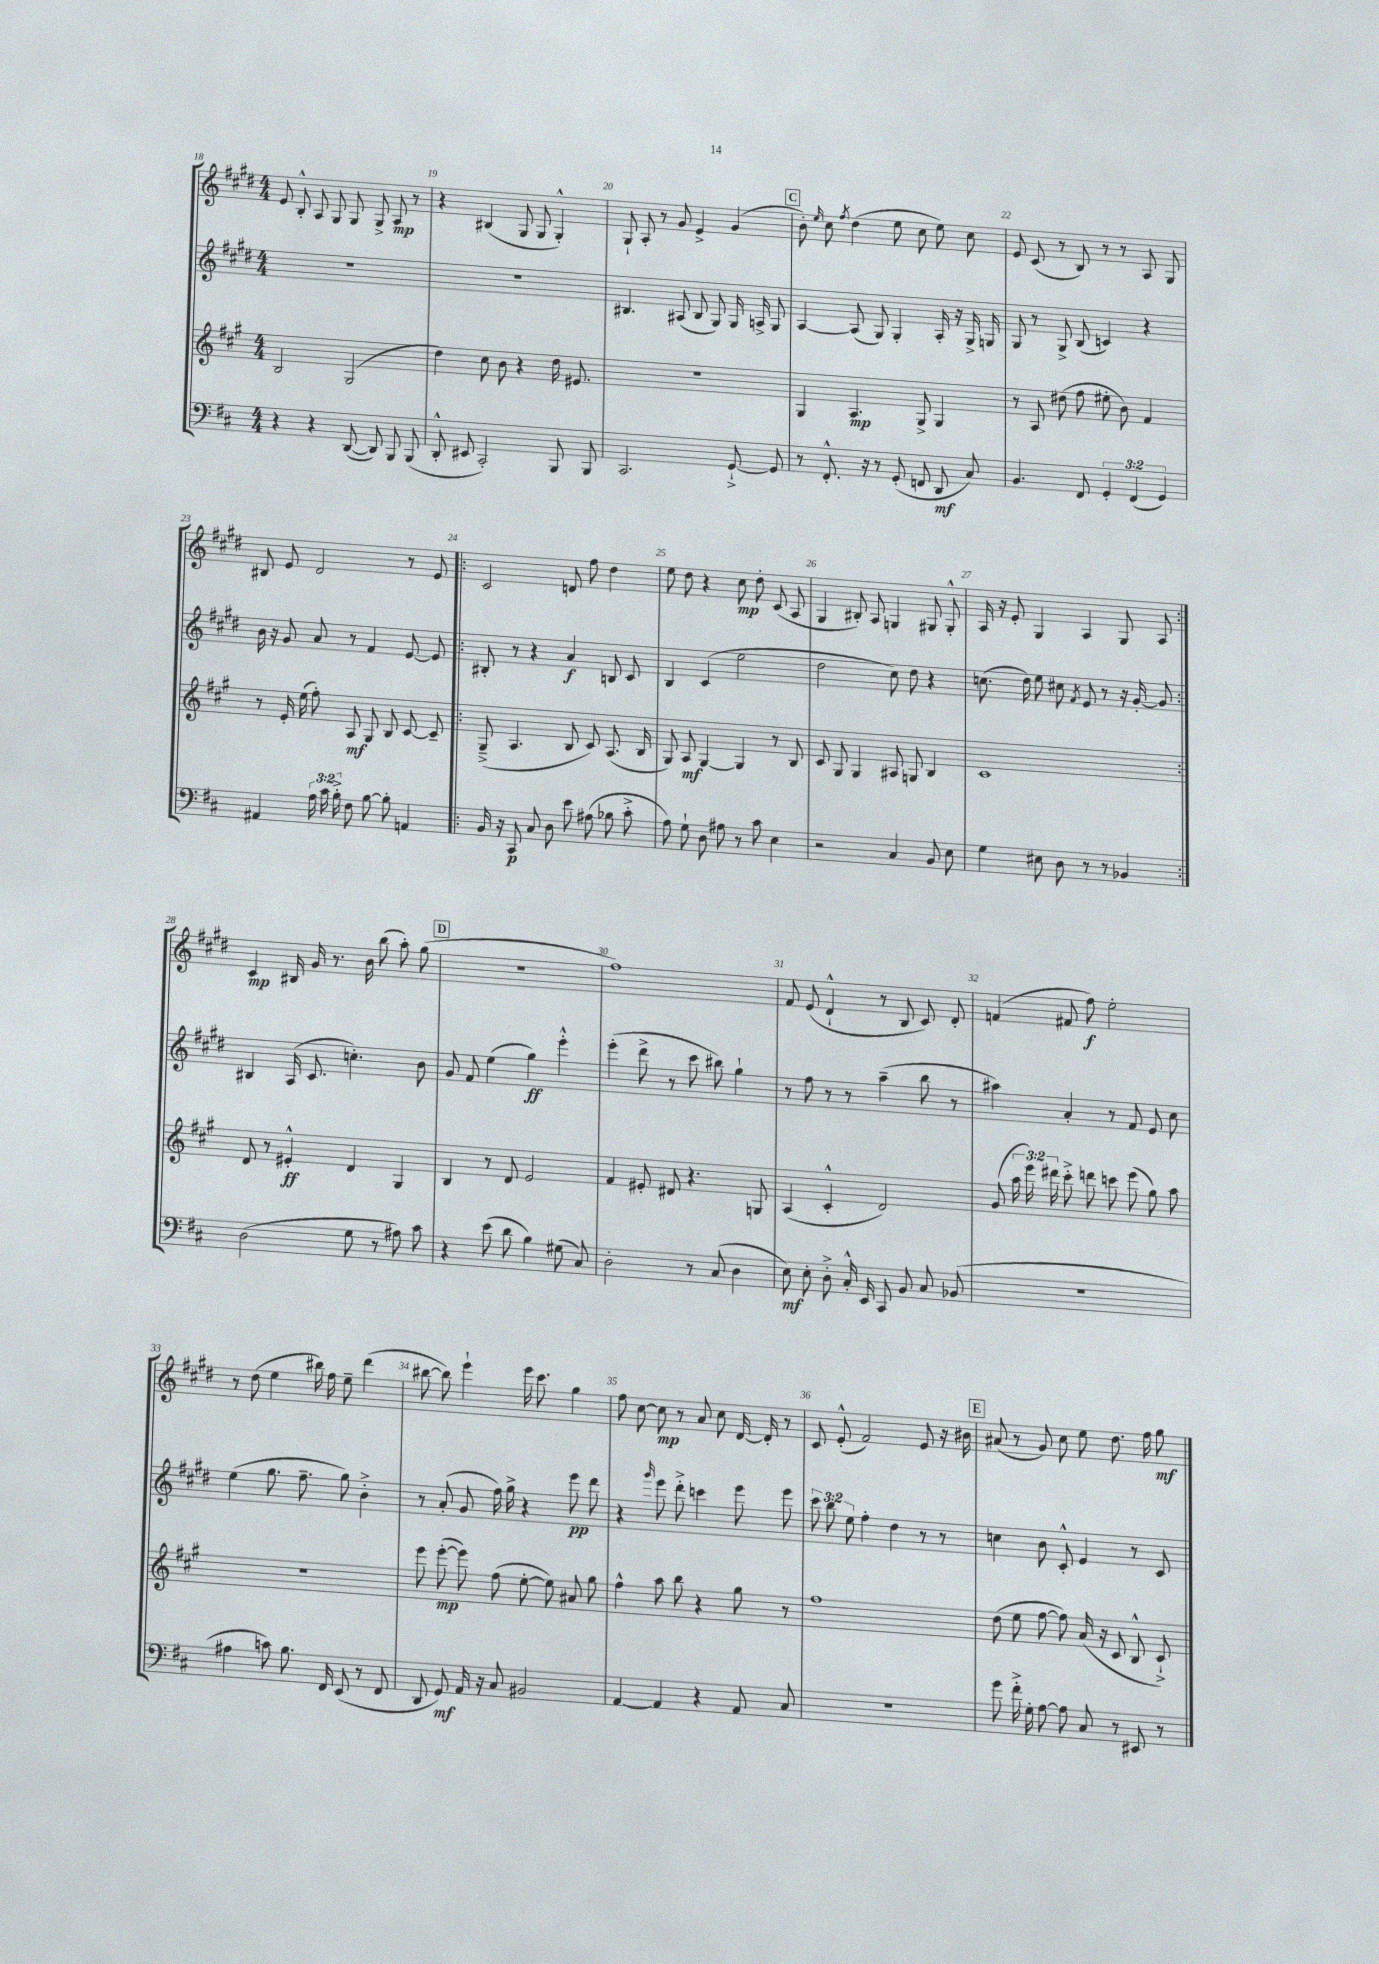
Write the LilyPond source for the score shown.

<<
\new StaffGroup <<
\new Staff = "s0" {
    \clef treble \key e \major \numericTimeSignature \time 4/4
    \autoBeamOff e'8 b8-.-^ a8 gis8 gis8 gis8-> a8\mp r8 |
    r4 bis4( gis8 gis8 gis4-.-^) |
    gis8-! a8-. r8 gis'8 e'4-> gis'4( |
    \mark \markup { \box "C" } b'8-.) \grace { e''16 } cis''8 \acciaccatura { fis''8 } dis''4( e''8 cis''8 e''8) cis''8 |
    e'8 cis'8( r8 b8) r8 r8 a8 gis8 |
    bis8 e'8 dis'2 r8 e'8 |
    \repeat volta 2 { cis'2 d'8 fis''8 dis''4 |
    e''8 dis''8 r4 cis''8\mp dis''8-. cis'8( a8 |
    gis4 bis8-.) a8 g4 gis8 gis8-.-^ |
    a16 r16 e'8-. gis4 a4 gis8 a8 | }
    cis'4\mp bis16 gis'16 r8. b'16 b''8( a''8-.) gis''8( |
    \mark \markup { \box "D" } R1 |
    fis''1) |
    fis'8 e'8( dis'4-!-^ r8 b8 cis'8) dis'8-. |
    f'4( fis'8 fis''8\f) e''2-. |
    r8 dis''8( e''4 bis''16) fis''16 e''8-- dis'''4( |
    bis''8~ bis''8) e'''4-! e'''16 cis'''8. gis''4 |
    fis''8 cis''8~ cis''8\mp r8 a'8 cis''8 dis'16~ dis'16-. r8 |
    cis'8 e'8-.-^( fis'2) e'8 r16 bis'16 |
    \mark \markup { \box "E" } ais'8( r8 gis'8) cis''8 e''8 dis''8. fis''16 gis''8\mf \bar "|." |
}
\new Staff = "s1" {
    \clef treble \key e \major \numericTimeSignature \time 4/4 \override Staff.TupletNumber.text = #tuplet-number::calc-fraction-text
    \autoBeamOff R1 |
    R1 |
    bis4. ais8( bis8 gis8) gis16 a16-> gis8 |
    \mark \markup { \box "C" } a4~ a8( gis8) gis4-. a16-. r16 gis16-> g16 |
    gis8 r8 gis8-> b8( c'4) r4 |
    b'16 r16 gis'8 a'8 r8 fis'4 e'8~ e'8 |
    \repeat volta 2 { bis8-. r8 r4 a'4\f b8 cis'8 |
    b4 cis'4( e''2 |
    dis''2 cis''8) dis''8 r4 |
    c''8.( dis''16) e''8 cis''8 \acciaccatura { fis'8 } e'8 r8 r16 gis'16~-. gis'8 | }
    bis4 a16( cis'8. c''4.-.) b'8 |
    \mark \markup { \box "D" } gis'8 fis'8 e''4( gis''4\ff) e'''4-.-^ |
    e'''4-.( dis'''8-> r8 cis'''8 bis''8) gis''4-! |
    r8 fis''8 r8 r8 a''4--( b''8 r8 |
    ais''4) a'4-. r8 fis'8 e'8 cis''8 |
    e''4( gis''8. fis''8.-- gis''8) b'4-.-> |
    r8 a'8-.( gis'8 fis''16) gis''16-> r4 e'''8\pp dis'''8 |
    r4 \grace { gis'''16 } e'''8 dis'''8-.-> c'''4 e'''8 e'''8 |
    \tuplet 3/2 { cis'''8 b''8 e''8 } fis''4-. dis''4 r8 r8 |
    \mark \markup { \box "E" } c''4 b'8 cis'8-.-^ e'4 r8 cis'8 \bar "|." |
}
\new Staff = "s2" {
    \clef treble \key a \major \numericTimeSignature \time 4/4 \override Staff.TupletNumber.text = #tuplet-number::calc-fraction-text
    \autoBeamOff b2 gis2( |
    d''4) cis''8 b'8 r4 d''16 eis'8. |
    R1 |
    \mark \markup { \box "C" } gis4 a4.\mp gis8-> gis4 |
    r8 a8 dis''8( fis''8 eis''8-. b'8) fis'4 |
    r8 e'16-. e''16( fis''8-.) a8\mf gis8 b8 cis'8~ cis'8-- |
    \repeat volta 2 { gis8--->( a4. b8 cis'8) a8.( b16 |
    gis8) a8\mf gis4~ gis4 r8 b8 |
    cis'8 gis8 gis4 ais8 g8 b4 |
    cis'1 | }
    d'8 r8 eis'4-.-^\ff d'4 gis4 |
    \mark \markup { \box "D" } b4 r8 d'8 e'2 |
    fis'4 eis'8-. dis'8 r4. g8 |
    a4( cis'4-.-^ d'2) |
    gis'8( \tuplet 3/2 { a''16 e'''16) dis'''16 } cis'''8-.-> d'''8 c'''8 e'''8( gis''8) a''8 |
    R1 |
    e'''8 e'''8~-.\mp( e'''8) fis''8( e''8~-. e''8) ais'8 gis''8 |
    fis''4-^ a''8 b''8 r4 gis''8 r8 |
    fis''1 |
    \mark \markup { \box "E" } d''8( e''8 fis''8~ fis''8) a'16( r16 cis'8 b8-^ cis'8-!->) \bar "|." |
}
\new Staff = "s3" {
    \clef bass \key d \major \numericTimeSignature \time 4/4 \override Staff.TupletNumber.text = #tuplet-number::calc-fraction-text
    \autoBeamOff r4 r4 d,8~( d,8) b,,8 b,,8( |
    d,8-.-^ eis,8 cis,2-.) b,,8 b,,8 |
    cis,2. g,8~-!-> g,8 |
    \mark \markup { \box "C" } r8 fis,8.-.-^ r16 r8 g,8-.( f,8 d,8\mf cis8) |
    b,4. fis,8 \tuplet 3/2 { g,4-. fis,4( g,4) } |
    ais,4 \tuplet 3/2 { a16 cis'16 b16-.-> } fis8 b8~ b8-. a,4 |
    \repeat volta 2 { b,16 r16 cis,8\p cis8 d8 e'8 ais8( bes8 cis'8-.-> |
    a8) g8-! d8 ais8 r8 cis'8 e4 |
    r2 cis4 b,8 e8 |
    g4 eis8 d8 r8 r8 bes,4 | }
    d2( g8 r8 ais8) cis'8 |
    \mark \markup { \box "D" } r4 e'8( d'8 b4) gis8( cis8) |
    d2-. r8 cis8( d4 |
    e8\mf) e8-. d8-.-> cis16-.-^ e,16 cis,8 b,8 cis8 bes,8( |
    R1 |
    ais4 c'8) b8. fis,16 e,8( r8 fis,8 |
    d,8 g,8\mf) a,16 r16 cis8 bis,2 |
    a,4~ a,4 r4 a,8 cis8 |
    R1 |
    \mark \markup { \box "E" } g'8 fis'16-.-> g16-. a8~ a8 cis8 r8 eis,8 r8 \bar "|." |
}
>>
>>
\layout { \context { \Score currentBarNumber = #18 \override BarNumber.break-visibility = ##(#f #t #t) barNumberVisibility = #all-bar-numbers-visible } }
